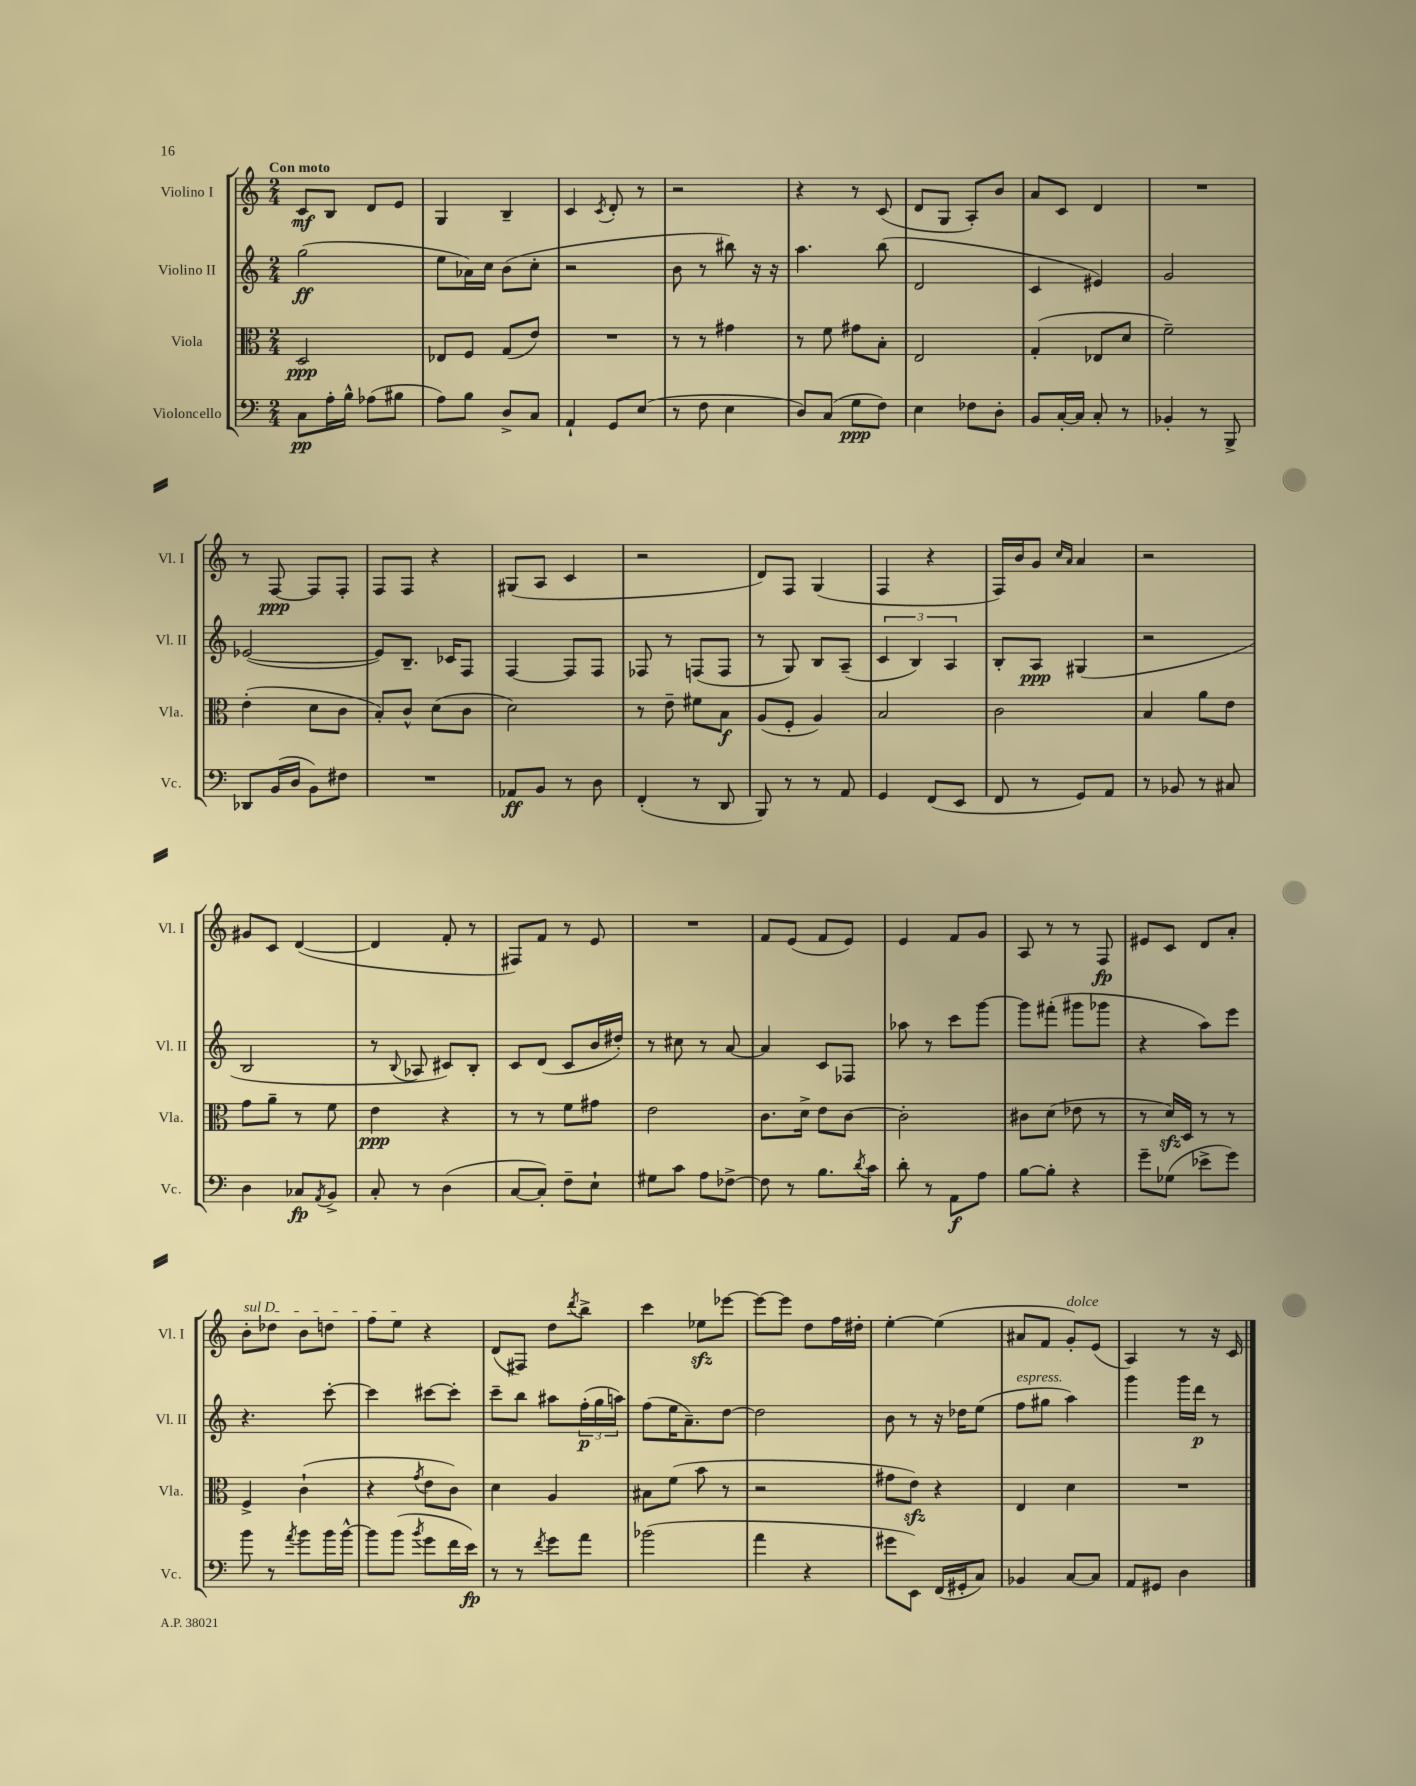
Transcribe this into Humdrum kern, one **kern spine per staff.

**kern	**kern	**kern	**kern
*staff4	*staff3	*staff2	*staff1
*clefF4	*clefC3	*clefG2	*clefG2
*k[]	*k[]	*k[]	*k[]
*M2/4	*M2/4	*M2/4	*M2/4
8C\L	2D/	(2gg\	8c/L
16A'\L	.	.	8B/J
16B^^\JJ	.	.	.
(8A-\L	.	.	8d/L
8B#\J	.	.	8e/J
=	=	=	=
8A\L)	8E-/L	8ee\L	4G/
8B\J	8F/J	16a-\L)	.
.	.	16cc\JJ	.
8D^/L	(8G/L	(8b\L	4B~/
8C/J	8e/J)	8cc'\J	.
=	=	=	=
4AA`/	2r	2r	4c/
.	.	.	8qc/
8GG/L	.	.	8d'/
(8E/J	.	.	8r
=	=	=	=
8r	8r	8b\	2r
8F\	8r	8r	.
4E\	4g#\	8bb#\)	.
.	.	16r	.
.	.	16r	.
=	=	=	=
8D/L)	8r	4.aa\	4r
(8C/J	8f\	.	.
8G\L	8g#\L	.	8r
8F\J)	8B'\J	(8bb\	(8c/
=	=	=	=
4E\	2E/	2d/	8d/L
.	.	.	8G/J
8F-\L	.	.	8A'/L)
8D'\J	.	.	8b/J
=	=	=	=
8BB/L	(4G'/	4c/	8a/L
[16C'/L	.	.	8c/J
16C/]JJ	.	.	.
8C'/	8E-/L	4e#/)	4d/
8r	8d/J	.	.
=	=	=	=
4BB-'/	2f~\)	2g/	2r
8r	.	.	.
8BBB^/	.	.	.
=	=	=	=
8DD-/L	(4e'\	([2e-/	8r
(16BB/L	.	.	[8F/
16D/JJ	.	.	.
8BB\L)	8d\L	.	8F/]L
8F#\J	8c\J	.	8F'/J
=	=	=	=
2r	8B'/L)	8e-/]L)	8F/L
.	8c^^/J	8.B~/J	8F/J
.	(8d\L	.	4r
.	.	16c-/LK	.
.	8c\J	8F/J	.
=	=	=	=
8AA-/L	2d\)	[4F/	(8G#/L
8BB/J	.	.	8A/J
8r	.	8F/]L	4c/
8D\	.	8F/J	.
=	=	=	=
(4FF'/	8r	8F-/	2r
.	8e~\	8r	.
8r	8f#\L	(8F/L	.
8DD/	8B\J	8F/J	.
=	=	=	=
8BBB/)	(8A/L	8r	8d/L)
8r	8F'/J	8G/)	8F/J
8r	4A/)	8B/L	(4G/
8AA/	.	(8A~/J	.
=	=	=	=
4GG/	2B/	6c/	4F/
.	.	6B/)	.
(8FF/L	.	.	4r
.	.	6A/	.
8EE/J	.	.	.
=	=	=	=
8FF/	2c\	8B'/L	16F/LL)
.	.	.	16b/J
8r	.	8A/J	8g/J
.	.	.	16qqcc/LL
.	.	.	16qqa/JJ
8GG/L)	.	(4G#/	4a/
8AA/J	.	.	.
=	=	=	=
8r	4B/	2r	2r
8BB-/	.	.	.
8r	8a\L	.	.
8C#/	8e\J	.	.
=	=	=	=
4D\	8g\L	2B/	8g#/L
.	8a~\J	.	8c/J
8C-/L	8r	.	([4d/
8qAA/	.	.	.
8BB^/J	8f\	.	.
=	=	=	=
8C'/	4e\	8r	4d/]
.	.	8qqB/	.
8r	.	8A-/	.
(4D\	4r	8c#/L)	8f'/
.	.	8B'/J	8r
=	=	=	=
[8C/L	8r	8c/L	8F#/L)
8C'/]J)	8r	(8d/J	8f/J
8F~\L	8f\L	8c/L	8r
8E`\J	8g#\J	16b/L	8e/
.	.	16dd#'/JJ)	.
=	=	=	=
8G#\L	2e\	8r	2r
8c\J	.	8cc#\	.
8A\L	.	8r	.
[8F-^\J	.	[8a/	.
=	=	=	=
8F-\]	8.c\L	4a/]	8f/L
8r	.	.	(8e/J
.	16d^\Jk	.	.
8.B\L	8e\L	8c/L	8f/L
.	[8c\J	8F-/J	8e/J)
8qd/	.	.	.
16c\Jk	.	.	.
=	=	=	=
8d'\	2c'\]	8aa-\	4e/
8r	.	8r	.
8AA\L	.	8ccc\L	8f/L
8A\J	.	[8ggg\J	8g/J
=	=	=	=
[8B\L	8c#\L	8ggg\]L	8A/
8B'\]J	(8d\J	(8fff#'\J	8r
4r	8e-\	8ggg#\L	8r
.	8r	8ggg-\J	8F/
=	=	=	=
8g~\L	8r	4r	8e#/L
(8G-\J	16d/LL)	.	8c/J
.	16D/JJ	.	.
8e-^\L	8r	8aa\L)	8d/L
8g\J)	8r	8eee\J	8a'/J
=	=	=	=
8b\	4F^/	4.r	8b'\L
8r	.	.	8dd-\J
8qa/	.	.	.
8b\L	(4c`\	.	8b\L
16b\L	.	[8ccc'\	8dd\J
[16b^^\JJ	.	.	.
=	=	=	=
8b\]L	4r	4ccc\]	8ff\L
(8b\J	.	.	8ee\J
8qb/	8qg/	.	.
8g\L	8e\L	[8ccc#\L	4r
16f\L	8c\J)	8ccc#'\]J	.
16e\JJ)	.	.	.
=	=	=	=
8r	4d\	8ccc~\L	(8d/L
8r	.	8bb\J	8F#/J)
8qf/	.	.	.
8g\L	4A/	8aa#\L	8dd\L
.	.	.	8qddd/
8a\J	.	(24ff'\L	8bb^\J
.	.	24gg\	.
.	.	24aa\JJ)	.
=	=	=	=
(2b-\	8B#\L	(8ff\L	4ccc\
.	(8f\J	16ee\K	.
.	.	8.a~\)	.
.	8b\	.	8ee-\L
.	8r	[8dd\J	[8eee-\J
=	=	=	=
4a\	2r	2dd\]	8eee-\_L
.	.	.	8eee-\]J
4r	.	.	8dd\L
.	.	.	16ff\L
.	.	.	16dd#'\JJ
=	=	=	=
8g#\L	8g#\L	8b\	[4ee'\
8EE\J)	8e\J)	8r	.
(16FF/LL	4r	16r	(4ee\]
16GG#'/J	.	16dd-\LK	.
8C/J)	.	(8ee\J	.
=	=	=	=
4BB-/	4E/	8ff\L	8a#/L
.	.	8gg#\J	8f/J
[8C/L	4d\	4aa\)	8g'/L)
8C/]J	.	.	(8e/J
=	=	=	=
8AA/L	2r	4ggg\	4A/)
8GG#/J	.	.	.
4D\	.	16ggg\LL	8r
.	.	16ddd\JJ	.
.	.	8r	16r
.	.	.	16c/
==	==	==	==
*-	*-	*-	*-
